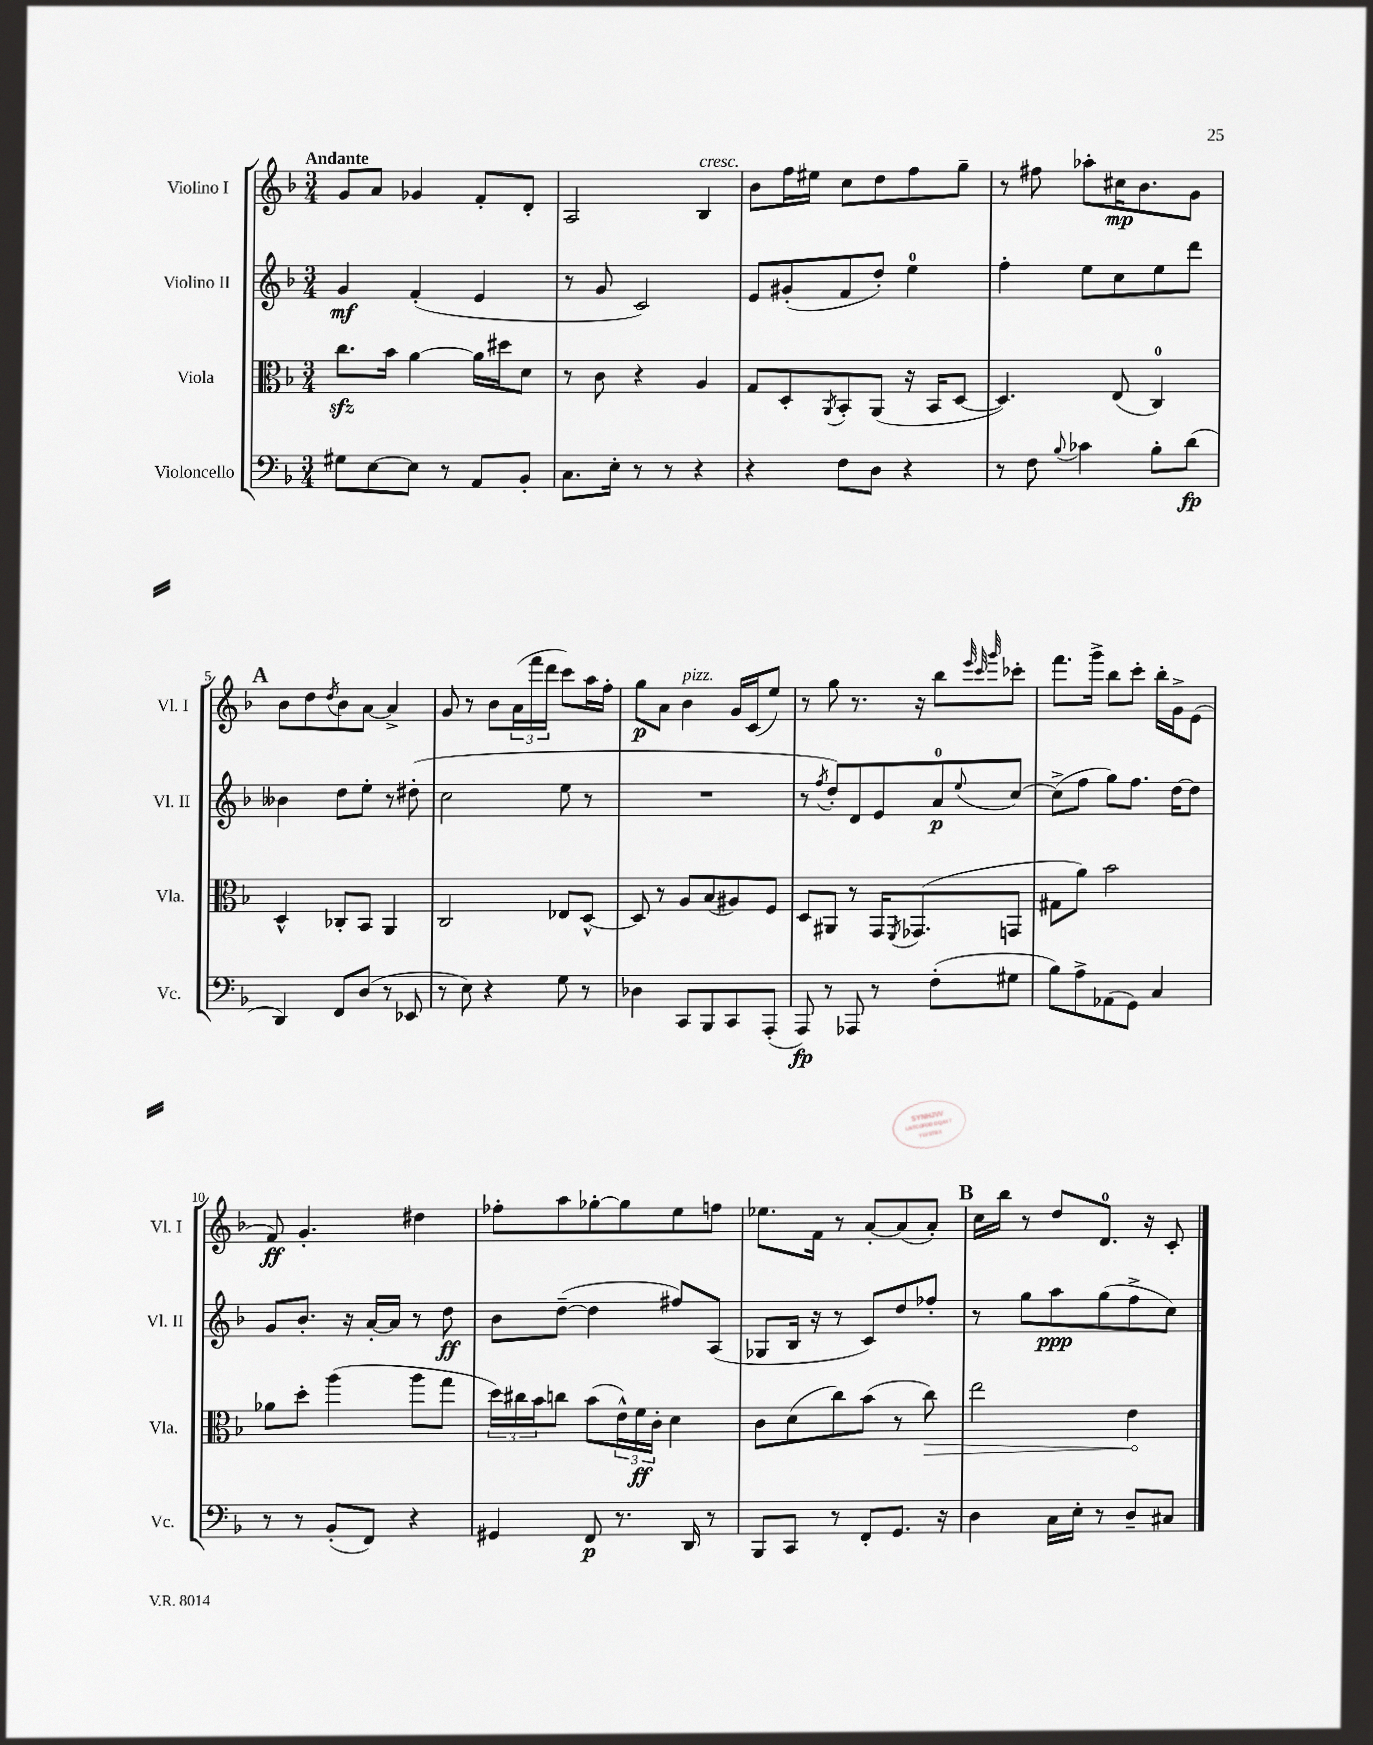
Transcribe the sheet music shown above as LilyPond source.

<<
\new StaffGroup <<
\new Staff = "s0" \with { instrumentName = "Violino I" shortInstrumentName = "Vl. I" } {
    \clef treble \key f \major \numericTimeSignature \time 3/4 \tempo "Andante"
    g'8 a'8 ges'4 f'8-. d'8-. |
    a2 bes4^\markup { \italic "cresc." } |
    bes'8 f''16 eis''16 c''8 d''8 f''8 g''8-- |
    r8 fis''8 aes''8-. cis''16\mp bes'8. g'8 |
    \mark \markup { \bold "A" } bes'8 d''8 \acciaccatura { d''8 } bes'8 a'8~ a'4-> |
    g'8 r8 bes'8 \tuplet 3/2 { a'16( f'''16 d'''16 } c'''8) a''16 f''16-. |
    g''8\p a'8 bes'4^\markup { \italic "pizz." } g'16 c'16( e''8) |
    r8 g''8 r8. r16 bes''8 \grace { e'''32 c'''32 g'''32 } ces'''8-. |
    f'''8. g'''16-> bes''8 c'''8-. bes''16-. g'16-> e'8( |
    f'8\ff) g'4.-. dis''4 |
    fes''8-. a''8 ges''8~-. ges''8 e''8 f''8 |
    ees''8. f'16 r8 a'8~-. a'8( a'8-.) |
    \mark \markup { \bold "B" } c''16 bes''16 r8 d''8 d'8.-0 r16 c'8-. \bar "|." |
}
\new Staff = "s1" \with { instrumentName = "Violino II" shortInstrumentName = "Vl. II" } {
    \clef treble \key f \major \numericTimeSignature \time 3/4
    g'4\mf f'4-.( e'4 |
    r8 g'8 c'2) |
    e'8 gis'8-.( f'8 d''8-.) e''4-0 |
    f''4-. e''8 c''8 e''8 d'''8 |
    \mark \markup { \bold "A" } beses'4 d''8 e''8-. r8 dis''8-.( |
    c''2 e''8 r8 |
    R2. |
    r8 \acciaccatura { f''8 } d''8-.) d'8 e'8 a'8-0\p \appoggiatura { e''8 } c''8~ |
    c''8->( f''8 g''8) f''8. d''16~ d''8 |
    g'8 bes'8.-. r16 a'16~-. a'16 r8 d''8\ff |
    bes'8 d''8~--( d''4 fis''8) a8( |
    ges8 bes16 r16 r8 c'8) d''8 fes''8-. |
    \mark \markup { \bold "B" } r8 g''8 a''8\ppp g''8( f''8-> c''8) \bar "|." |
}
\new Staff = "s2" \with { instrumentName = "Viola" shortInstrumentName = "Vla." } {
    \clef alto \key f \major \numericTimeSignature \time 3/4
    c''8.\sfz bes'16 a'4~ a'16 dis''16 d'8 |
    r8 c'8 r4 a4 |
    g8 d8-. \acciaccatura { a,8 } bes,8-. a,8( r16 bes,16 d8~ |
    d4.) e8( c4-0) |
    \mark \markup { \bold "A" } d4-^ ces8-. bes,8 a,4 |
    c2 ees8 d8~-^ |
    d8 r8 a8 bes8( ais8) f8 |
    d8 ais,8 r8 g,16 \acciaccatura { f,8 } ges,8.( g,8 |
    gis8 a'8) bes'2 |
    aes'8 d''8-. a''4( a''8 g''8 |
    \tuplet 3/2 { d''16) cis''16 bes'16 } c''8 bes'8( \tuplet 3/2 { e'16-^) f'16\ff c'16-. } d'4 |
    c'8 d'8( c''8) bes'8( r8 \once \override Hairpin.circled-tip = ##t c''8\>) |
    \mark \markup { \bold "B" } e''2 e'4\! \bar "|." |
}
\new Staff = "s3" \with { instrumentName = "Violoncello" shortInstrumentName = "Vc." } {
    \clef bass \key f \major \numericTimeSignature \time 3/4
    gis8 e8~ e8 r8 a,8 bes,8-. |
    c8. e16-. r8 r8 r4 |
    r4 f8 d8 r4 |
    r8 f8 \appoggiatura { bes8 } ces'4 bes8-. d'8\fp( |
    \mark \markup { \bold "A" } d,4) f,8 d8( r8 ees,8 |
    r8 e8) r4 g8 r8 |
    des4 c,8 bes,,8 c,8 a,,8-.( |
    a,,8\fp) r8 aes,,8 r8 f8-.( gis8 |
    bes8) a8-> aes,8( g,8) c4 |
    r8 r8 bes,8-.( f,8) r4 |
    gis,4 f,8\p r8. d,16 r8 |
    bes,,8 c,8 r8 f,8-. g,8. r16 |
    \mark \markup { \bold "B" } d4 c16 e16-. r8 d8-- cis8 \bar "|." |
}
>>
>>
